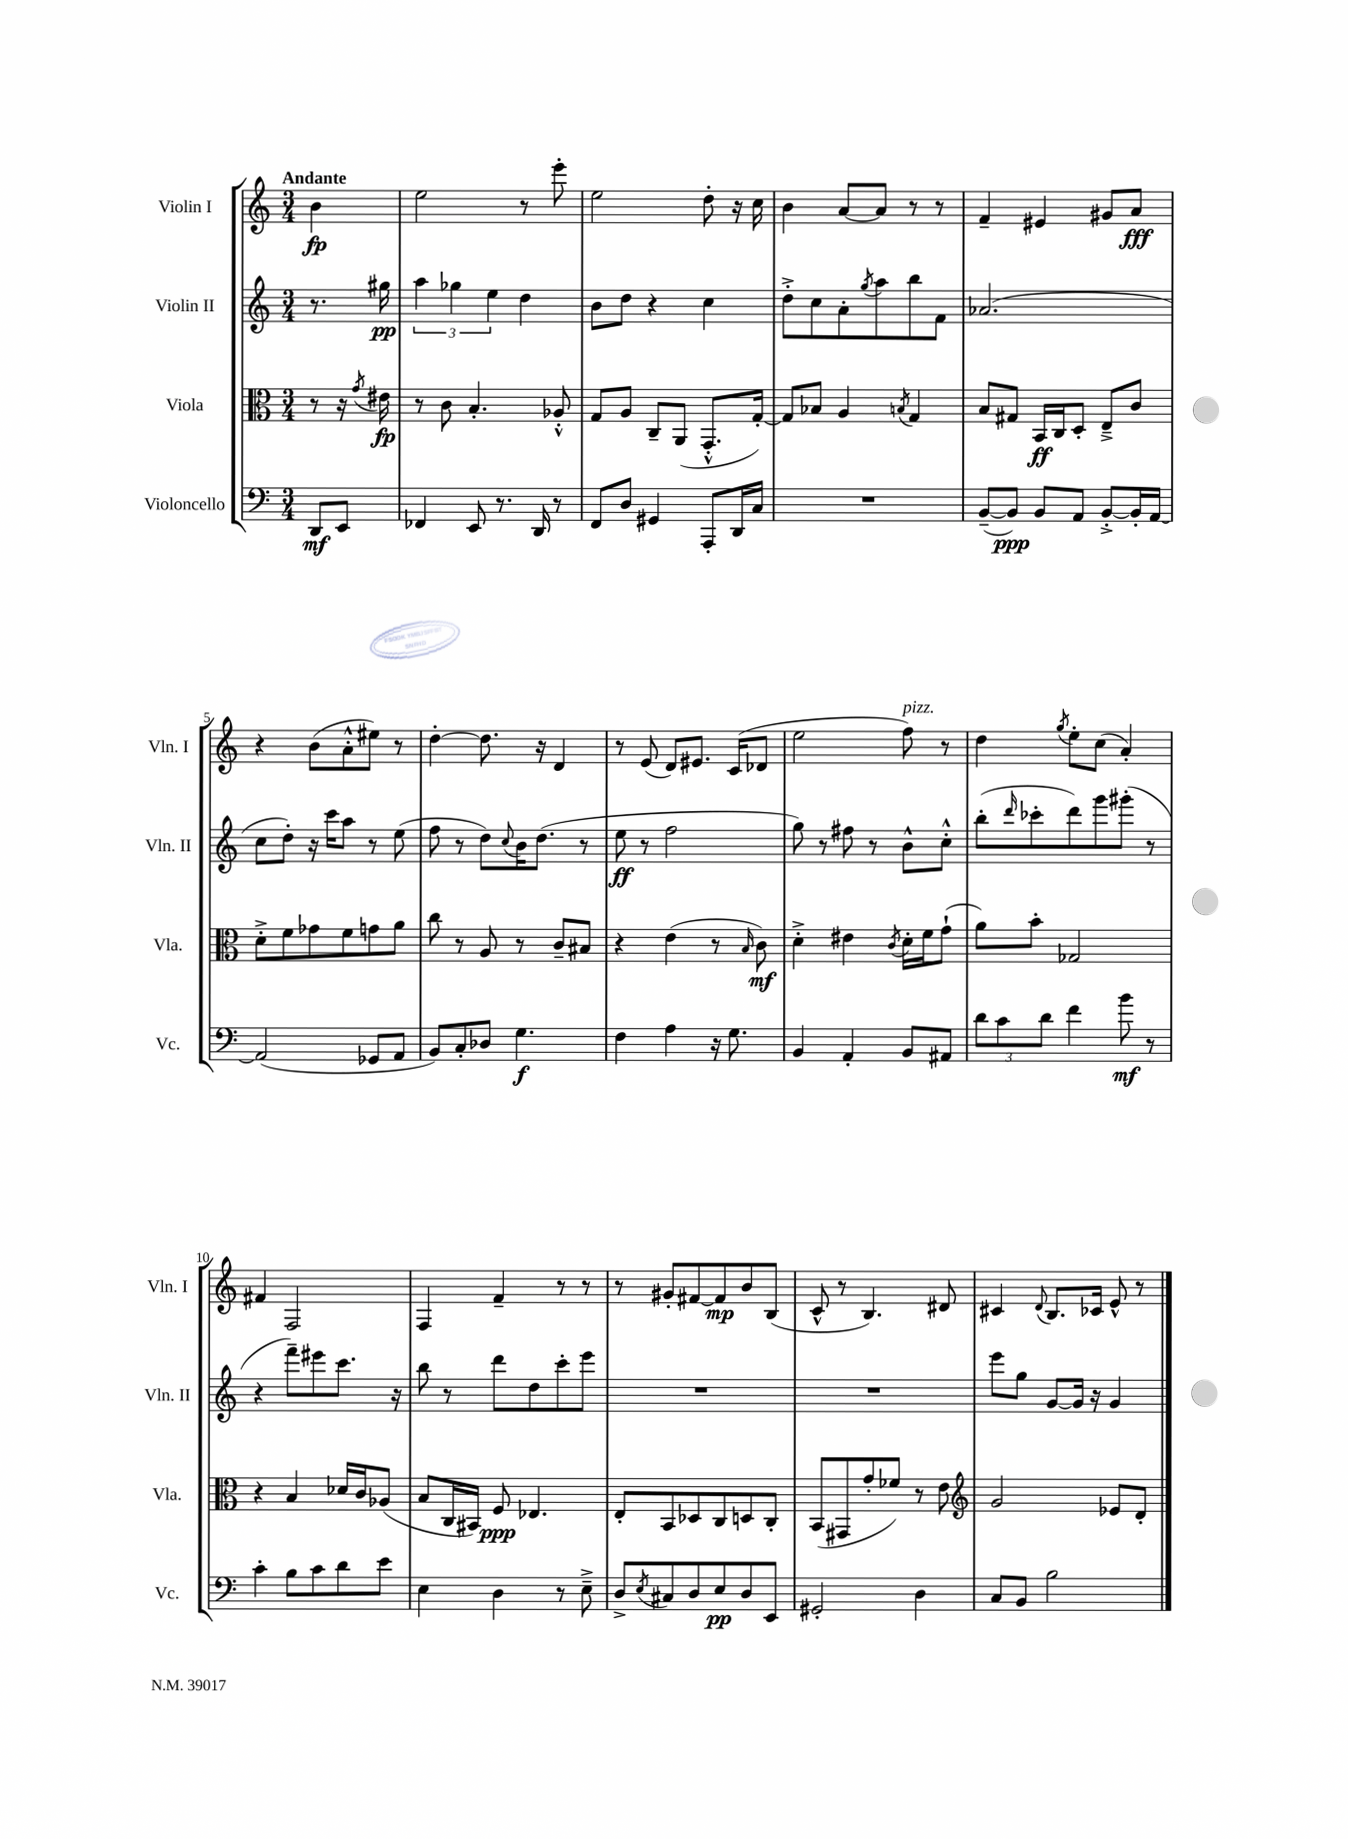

**kern	**dynam	**kern	**dynam	**kern	**dynam	**kern	**dynam
*part4	*part4	*part3	*part3	*part2	*part2	*part1	*part1
*staff4	*staff4	*staff3	*staff3	*staff2	*staff2	*staff1	*staff1
*I"Violoncello	*	*I"Viola	*	*I"Violin II	*	*I"Violin I	*
*I'Vc.	*	*I'Vla.	*	*I'Vln. II	*	*I'Vln. I	*
*clefF4	*	*clefC3	*	*clefG2	*	*clefG2	*
*k[]	*	*k[]	*	*k[]	*	*k[]	*
*M3/4	*	*M3/4	*	*M3/4	*	*M3/4	*
=	=	=	=	=	=	=	=
!	!	!	!	!	!	!LO:TX:a:B:t=Andante	!
8DD/L	mf	8r	.	8.r	.	4b\	fp
8EE/J	.	16r	.	.	.	.	.
.	.	8qg/	.	.	.	.	.
.	.	16e#X\	fp	16gg#X\	pp	.	.
=1	=1	=1	=1	=1	=1	=1	=1
4FF-X/	.	8r	.	6aa\	.	2ee\	.
.	.	8c\	.	.	.	.	.
.	.	.	.	6gg-X\	.	.	.
8EE/	.	4.B'/	.	.	.	.	.
.	.	.	.	6ee\	.	.	.
8.r	.	.	.	.	.	.	.
.	.	.	.	4dd\	.	8r	.
16DD/	.	.	.	.	.	.	.
8r	.	8A-X'^^/	.	.	.	8eee'\	.
=2	=2	=2	=2	=2	=2	=2	=2
8FF/L	.	8G/L	.	8b\L	.	2ee\	.
8D/J	.	8A/J	.	8dd\J	.	.	.
4GG#X/	.	8C~/L	.	4r	.	.	.
.	.	(8AA/J	.	.	.	.	.
8AAA'/L	.	8.GG'^^/L	.	4cc\	.	8dd'\	.
16DD/L	.	.	.	.	.	16r	.
16C/JJ	.	[16G'/Jk)	.	.	.	16cc\	.
=3	=3	=3	=3	=3	=3	=3	=3
2.r	.	8G/L]	.	8dd'^\L	.	4b\	.
.	.	8B-X/J	.	8cc\	.	.	.
.	.	4A/	.	8a'\	.	[8a/L	.
.	.	.	.	8qgg/	.	.	.
.	.	.	.	8aa\	.	8a/J]	.
.	.	8qBn/	.	.	.	.	.
.	.	4G/	.	8bb\	.	8r	.
.	.	.	.	8f\J	.	8r	.
=4	=4	=4	=4	=4	=4	=4	=4
([8BB~/L	.	8B/L	.	(2.a-X/	.	4f~/	.
8BB/J])	ppp	8G#X/J	.	.	.	.	.
8BB/L	.	16BB/LL	ff	.	.	4e#X/	.
.	.	16C/J	.	.	.	.	.
8AA/J	.	8D'/J	.	.	.	.	.
[8BB'^/L	.	8E~^/L	.	.	.	8g#X/L	.
16BB'/L]	.	8c/J	.	.	.	8a/J	fff
[16AA/JJ	.	.	.	.	.	.	.
!!LO:LB:g=z
=5	=5	=5	=5	=5	=5	=5	=5
(2AA/]	.	8d'^\L	.	8cc\L	.	4r	.
.	.	8f\	.	8dd'\J)	.	.	.
.	.	8g-X\	.	16r	.	(8b\L	.
.	.	.	.	16ccc\KL	.	.	.
.	.	8f\	.	8aa\J	.	8a'^^\	.
8GG-X/L	.	8gn\	.	8r	.	8ee#X\J)	.
8AA/J	.	8a\J	.	(8ee\	.	8r	.
=6	=6	=6	=6	=6	=6	=6	=6
8BB/L)	.	8cc\	.	8ff\	.	[4dd'\	.
8C'/	.	8r	.	8r	.	.	.
8D-X/J	.	8A/	.	8dd\L)	.	8.dd\]	.
.	.	.	.	8qqcc/	.	.	.
4.G\	f	8r	.	16b\K	.	.	.
.	.	.	.	(8.dd\J	.	16r	.
.	.	8c~/L	.	.	.	4d/	.
.	.	8B#X/J	.	8r	.	.	.
=7	=7	=7	=7	=7	=7	=7	=7
4F\	.	4r	.	8ee\	ff	8r	.
.	.	.	.	8r	.	(8e/	.
4A\	.	(4e\	.	2ff\	.	8d/L)	.
.	.	.	.	.	.	8.e#X/J	.
16r	.	8r	.	.	.	.	.
8.G\	.	.	.	.	.	(16c/KL	.
.	.	16qqB/	.	.	.	.	.
.	.	8c\)	mf	.	.	8d-X/J	.
=8	=8	=8	=8	=8	=8	=8	=8
4BB/	.	4d'^\	.	8gg\)	.	2ee\	.
.	.	.	.	8r	.	.	.
4AA'/	.	4e#X\	.	8ff#X\	.	.	.
.	.	.	.	8r	.	.	.
.	.	8qc/	.	.	.	.	.
!	!	!	!	!	!	!LO:TX:a:i:t=pizz.	!
8BB/L	.	16d'\LL	.	8b^^\L	.	8ff\)	.
.	.	16f\J	.	.	.	.	.
8AA#X/J	.	(8g`\J	.	8cc'^^\J	.	8r	.
=9	=9	=9	=9	=9	=9	=9	=9
12d\L	.	8a\L)	.	(8bb'\L	.	4dd\	.
12c\	.	.	.	.	.	.	.
.	.	.	.	16qqddd/	.	.	.
.	.	8b'\J	.	8ccc-X'\	.	.	.
12d\J	.	.	.	.	.	.	.
.	.	.	.	.	.	8qgg/	.
4f\	.	2G-X/	.	8ddd\)	.	8ee'\L	.
.	.	.	.	8ggg\	.	(8cc\J	.
8b\	mf	.	.	(8ggg#X'\J	.	4a'/)	.
8r	.	.	.	8r	.	.	.
!!LO:LB:g=z
=10	=10	=10	=10	=10	=10	=10	=10
4c'\	.	4r	.	4r	.	4f#X/	.
8B\L	.	4B/	.	8fff~\L)	.	2F/	.
8c\	.	.	.	8eee#X\	.	.	.
8d\	.	16d-X/LL	.	8.ccc\J	.	.	.
.	.	16c/J	.	.	.	.	.
8e\J	.	(8A-X/J	.	.	.	.	.
.	.	.	.	16r	.	.	.
=11	=11	=11	=11	=11	=11	=11	=11
4E\	.	8B/L	.	8bb\	.	4F/	.
.	.	16C/L	.	8r	.	.	.
.	.	16BB#X/JJ)	.	.	.	.	.
4D\	.	8F/	ppp	8ddd\L	.	4f~/	.
.	.	4.E-X/	.	8dd\	.	.	.
8r	.	.	.	8ccc'\	.	8r	.
8E~^\	.	.	.	8eee\J	.	8r	.
=12	=12	=12	=12	=12	=12	=12	=12
8D^/L	.	8E'/L	.	2.r	.	8r	.
8qE/	.	.	.	.	.	.	.
8C#X/	.	8BB/	.	.	.	8g#X'/L	.
8D/	.	8D-X/	.	.	.	[8f#X/	.
8E/	pp	8C/	.	.	.	8f#/]	mp
8D/	.	8Dn/	.	.	.	8b/	.
8EE/J	.	8C'/J	.	.	.	(8B/J	.
=13	=13	=13	=13	=13	=13	=13	=13
2GG#X'/	.	(8BB/L	.	2.r	.	8c^^/	.
.	.	8GG#X/	.	.	.	8r	.
.	.	8g'/	.	.	.	4.B/)	.
.	.	8f-X/J)	.	.	.	.	.
4D\	.	8r	.	.	.	.	.
.	.	8e\	.	.	.	8d#X/	.
=14	=14	=14	=14	=14	=14	=14	=14
*	*	*clefG2	*	*	*	*	*
8C/L	.	2g/	.	8eee\L	.	4c#X/	.
8BB/J	.	.	.	8gg\J	.	.	.
.	.	.	.	.	.	8qqd/	.
2B\	.	.	.	[8g/L	.	8.B/L	.
.	.	.	.	16g/Jk]	.	.	.
.	.	.	.	16r	.	16c-X/Jk	.
.	.	8e-X/L	.	4g/	.	8e^^/	.
.	.	8d'/J	.	.	.	8r	.
==	==	==	==	==	==	==	==
*-	*-	*-	*-	*-	*-	*-	*-
